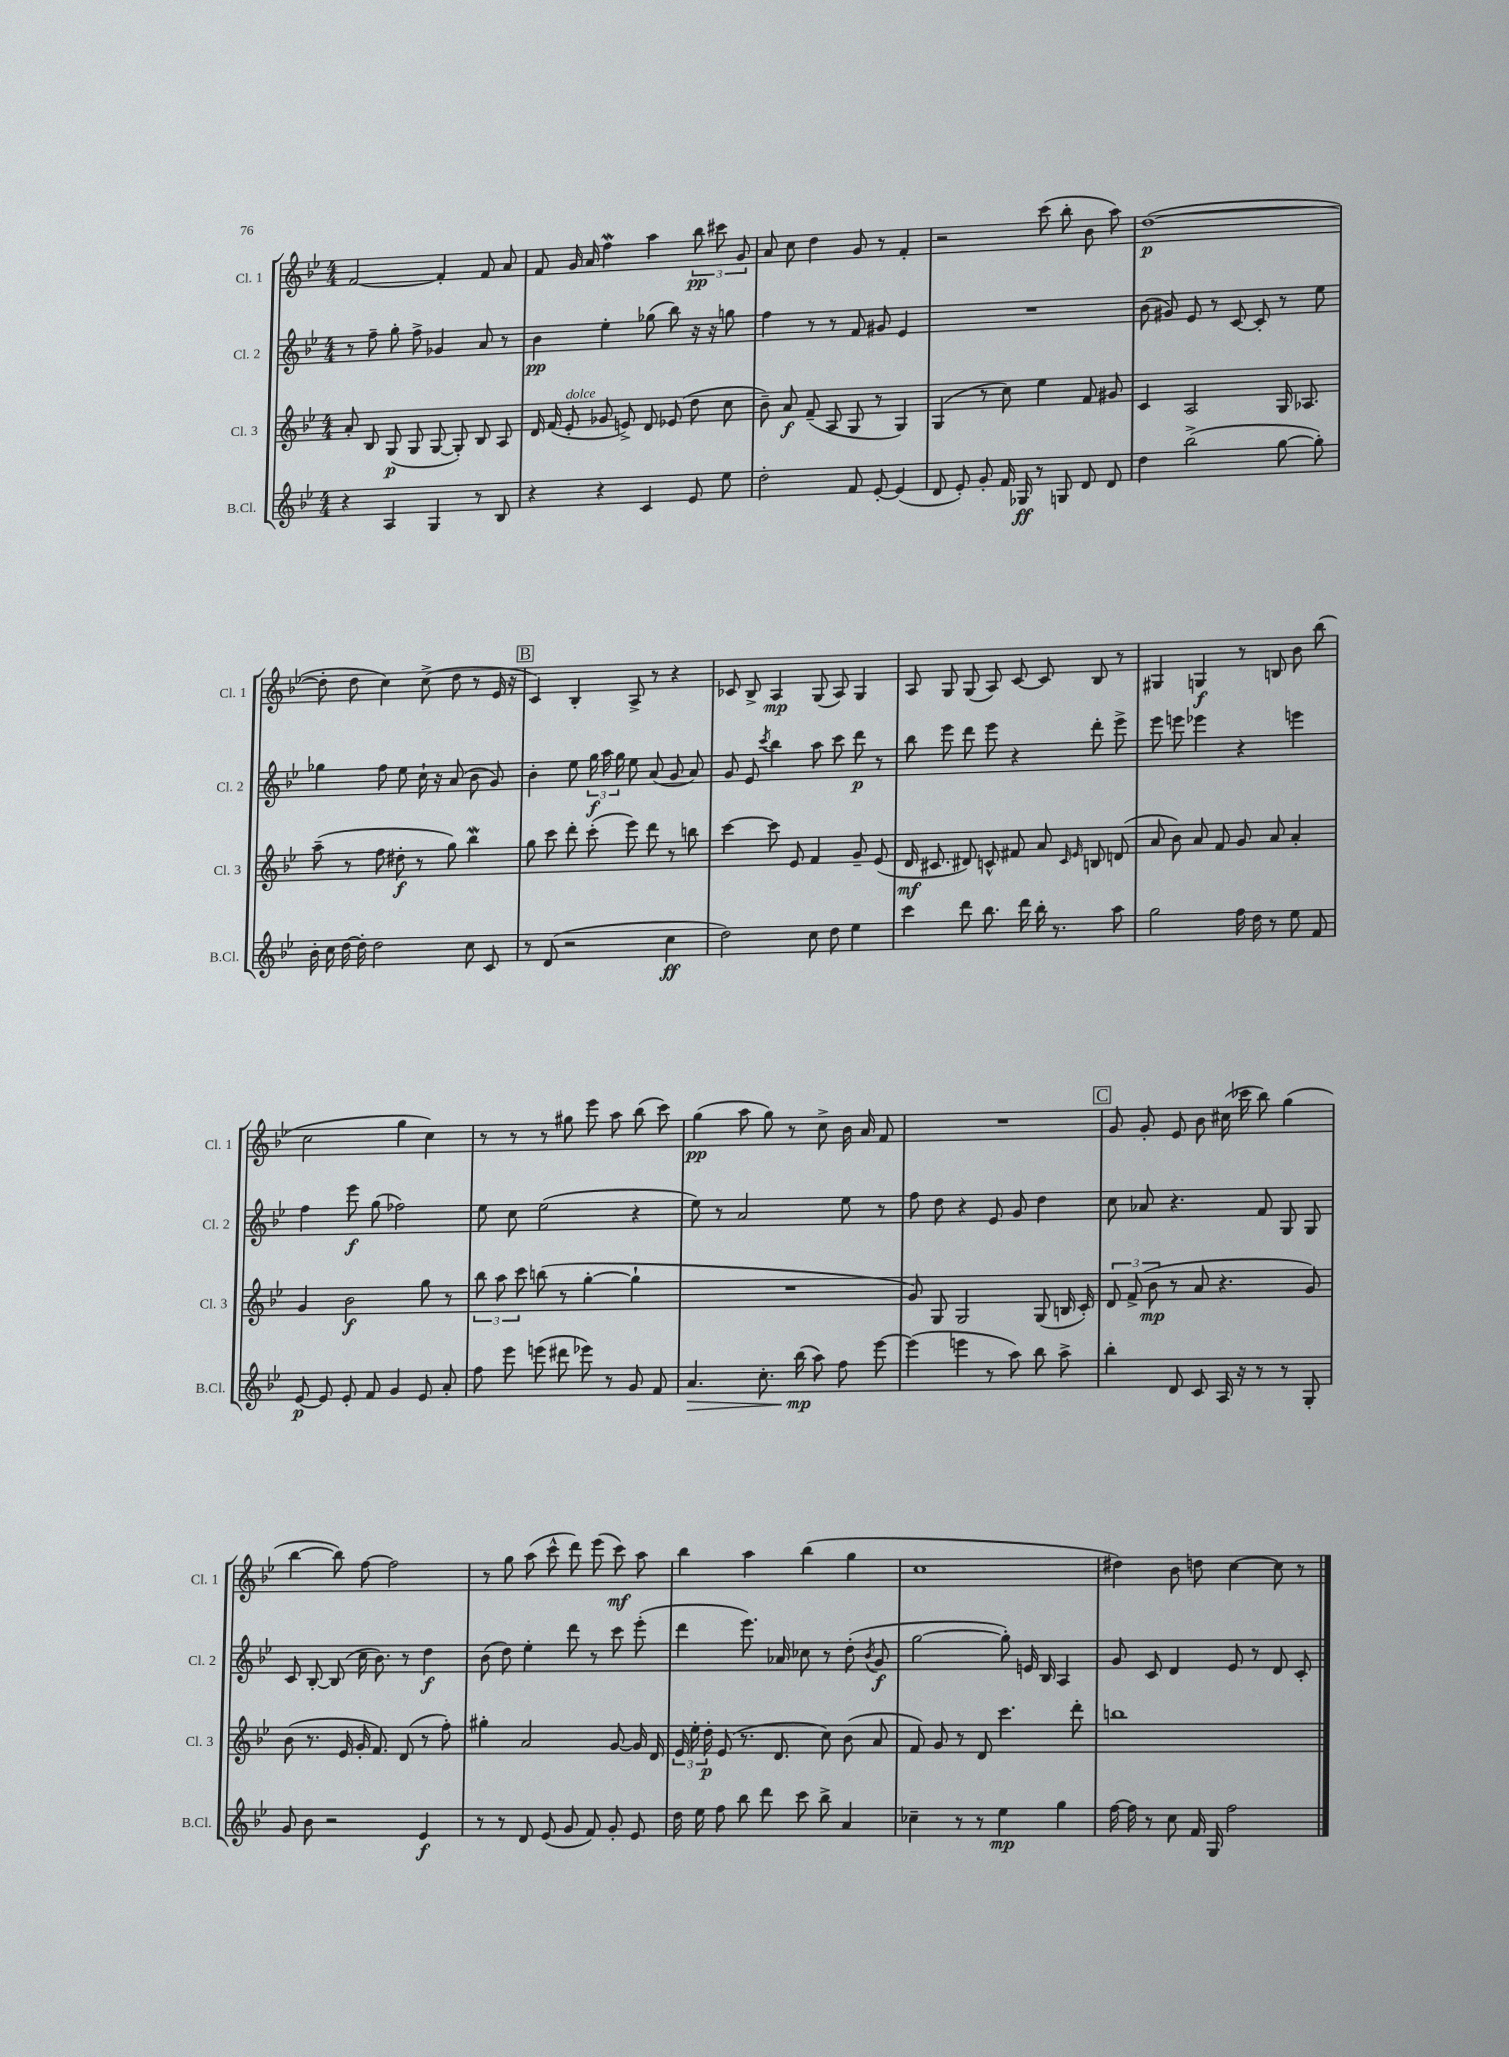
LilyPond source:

<<
\new StaffGroup <<
\new Staff = "s0" \with { instrumentName = "Cl. 1" shortInstrumentName = "Cl. 1" } {
    \clef treble \key bes \major \numericTimeSignature \time 4/4
    \autoBeamOff f'2~ f'4-. f'8 a'8 |
    f'8 g'16 a'16 f''4\mordent a''4 \tuplet 3/2 { bes''8\pp cis'''8 g'8 } |
    a'8 c''8 d''4 g'8 r8 f'4-. |
    r2 c'''8( bes''8-. bes'8 a''8) |
    d''1~\p( |
    d''8-. d''8 c''4) c''8->( d''8 r8 ees'16 r16 |
    \mark \markup { \box "B" } c'4) bes4-. a8-> r8 r4 |
    ces'8 bes8-> a4\mp g8( a8) g4 |
    a8 g8 g8( a8) c'8~ c'8 bes8 r8 |
    gis4 g4\f r8 b8 bes'8 bes''8( |
    c''2 g''4 c''4) |
    r8 r8 r8 gis''8 ees'''8 a''8 bes''8( c'''8) |
    g''4\pp( a''8 g''8) r8 c''8-> bes'16 a'16 f'8 |
    R1 |
    \mark \markup { \box "C" } g'8 g'8-. ees'8 bes'8 cis''16( ces'''16 bes''8) g''4( |
    bes''4~ bes''8) f''8~ f''2 |
    r8 g''8 a''8( c'''8-^ d'''8) ees'''8( c'''8\mf) a''8 |
    bes''4 a''4 bes''4( g''4 |
    c''1 |
    dis''4) bes'8 d''8 c''4~ c''8 r8 \bar "|." |
}
\new Staff = "s1" \with { instrumentName = "Cl. 2" shortInstrumentName = "Cl. 2" } {
    \clef treble \key bes \major \numericTimeSignature \time 4/4
    \autoBeamOff r8 f''8-- g''8-. f''8-> ges'4 a'8 r8 |
    bes'4\pp ees''4-. ges''8( bes''8) r16 r16 g''8 |
    f''4 r8 r8 f'8 gis'8 ees'4 |
    R1 |
    bes'8( gis'8) ees'8 r8 c'8~ c'8-. r8 ees''8 |
    ges''4 f''8 ees''8 c''16-! r16 a'8( bes'8 g'8) |
    \mark \markup { \box "B" } bes'4-. ees''8 \tuplet 3/2 { g''16\f a''16 g''16 } ees''8 a'8( g'8 a'8) |
    g'8 ees'8 \acciaccatura { c'''8 } bes''4 a''8 c'''8 d'''8\p r8 |
    bes''8 ees'''8 d'''8 ees'''8 r4 d'''8-. ees'''8-> |
    ees'''8 e'''8 ees'''4 r4 e'''4 |
    f''4 ees'''8\f g''8( fes''2) |
    ees''8 c''8 ees''2( r4 |
    ees''8) r8 a'2 ees''8 r8 |
    f''8 d''8 r4 ees'8 g'8 d''4 |
    \mark \markup { \box "C" } c''8 aes'8 r4. f'8 g8 g8 |
    c'8 bes8~-. bes8( c''16 bes'8.) r8 d''4\f |
    bes'8( d''8) ees''4-. d'''8 r8 c'''8 ees'''8-.( |
    d'''4 ees'''8.) aes'16 ces''8 r8 d''8-.( \acciaccatura { bes'8 } g'8\f |
    g''2~ g''8-.) e'16 bes16 a4 |
    g'8 c'8 d'4 ees'8 r8 d'8 c'8-. \bar "|." |
}
\new Staff = "s2" \with { instrumentName = "Cl. 3" shortInstrumentName = "Cl. 3" } {
    \clef treble \key bes \major \numericTimeSignature \time 4/4
    \autoBeamOff a'8-. bes8 g8\p( g8 g8~ g8-.) bes8 a8 |
    d'16 f'16( ees'8-.^\markup { \italic "dolce" } ges'8 e'8->) d'8 ees'8( d''8 c''8 |
    bes'8--) a'8\f f'8--( a8 g8 r8 g4) |
    g4( r8 c''8) ees''4 f'8 gis'8 |
    c'4 a2 g16 aes8. |
    a''8--( r8 f''8 dis''8-.\f r8 g''8) bes''4\mordent |
    \mark \markup { \box "B" } g''8 c'''8 d'''8-. c'''8-.( ees'''8) d'''8 r8 b''8 |
    c'''4~ c'''8 ees'8 f'4 g'8-- ees'8( |
    d'16\mf cis'8. dis'8) c'8-^ fis'8 a'8 \grace { c'16 ees'16 } b8 d'8( |
    a'8 bes'8) a'8 f'8 g'8 a'8 a'4-. |
    g'4 bes'2\f g''8 r8 |
    \tuplet 3/2 { bes''8 a''8 c'''8 } b''8( r8 g''4~-. g''4-! |
    R1 |
    g'8) g8 g2 g8( b16 c'16-.) |
    \mark \markup { \box "C" } \tuplet 3/2 { d'8 f'8->( bes'8\mp } r8 a'8 r4. g'8) |
    bes'8( r8. ees'16 g'16-. f'8.) d'8( r8 f''8-.) |
    gis''4-. a'2 g'8~ g'16 d'16 |
    \tuplet 3/2 { ees'16 ees''16-. d''16-.\p } ees'8( r8. d'8. c''8) bes'8( a'8 |
    f'8) g'8 r8 d'8 c'''4. d'''8-. |
    b''1 \bar "|." |
}
\new Staff = "s3" \with { instrumentName = "B.Cl." shortInstrumentName = "B.Cl." } {
    \clef treble \key bes \major \numericTimeSignature \time 4/4
    \autoBeamOff r4 a4 g4 r8 bes8 |
    r4 r4 c'4 ees'8 ees''8 |
    d''2-. f'8 ees'8~-. ees'4( |
    d'8 ees'8-.) g'8-. f'16 ges16\ff r8 g8 d'8 d'8 |
    d''4 bes''2->( g''8~ g''8-.) |
    bes'16-. c''16 d''16~ d''16-. d''2 c''8 c'8 |
    \mark \markup { \box "B" } r8 d'8( r2 c''4\ff |
    d''2) c''8 d''8 ees''4 |
    c'''4 d'''8 bes''8. d'''16 bes''16-. r8. a''8 |
    g''2 f''16 d''16 r8 ees''8 f'8 |
    ees'8~\p ees'8 ees'8-. f'8 g'4 ees'8 a'8-. |
    f''8 ees'''8 e'''8( dis'''8 ees'''8) r8 g'8 f'8 |
    a'4.\> c''8.-. bes''16\mp\!( a''8) f''8 ees'''8~ |
    ees'''4( e'''4 r8 a''8) bes''8 a''8-> |
    \mark \markup { \box "C" } bes''4-. d'8 c'8 a16 r16 r8 r8 g8-. |
    g'8 bes'8 r2 ees'4\f |
    r8 r8 d'8 ees'8( g'8 f'8) g'8-. ees'8 |
    d''16 ees''16 f''8 bes''8 d'''8 c'''8 bes''8-> a'4 |
    ces''4-- r8 r8 ees''4\mp g''4 |
    f''16~ f''16 r8 c''8 f'16 g16 f''2 \bar "|." |
}
>>
>>
\layout { \context { \Score \remove "Bar_number_engraver" } }
